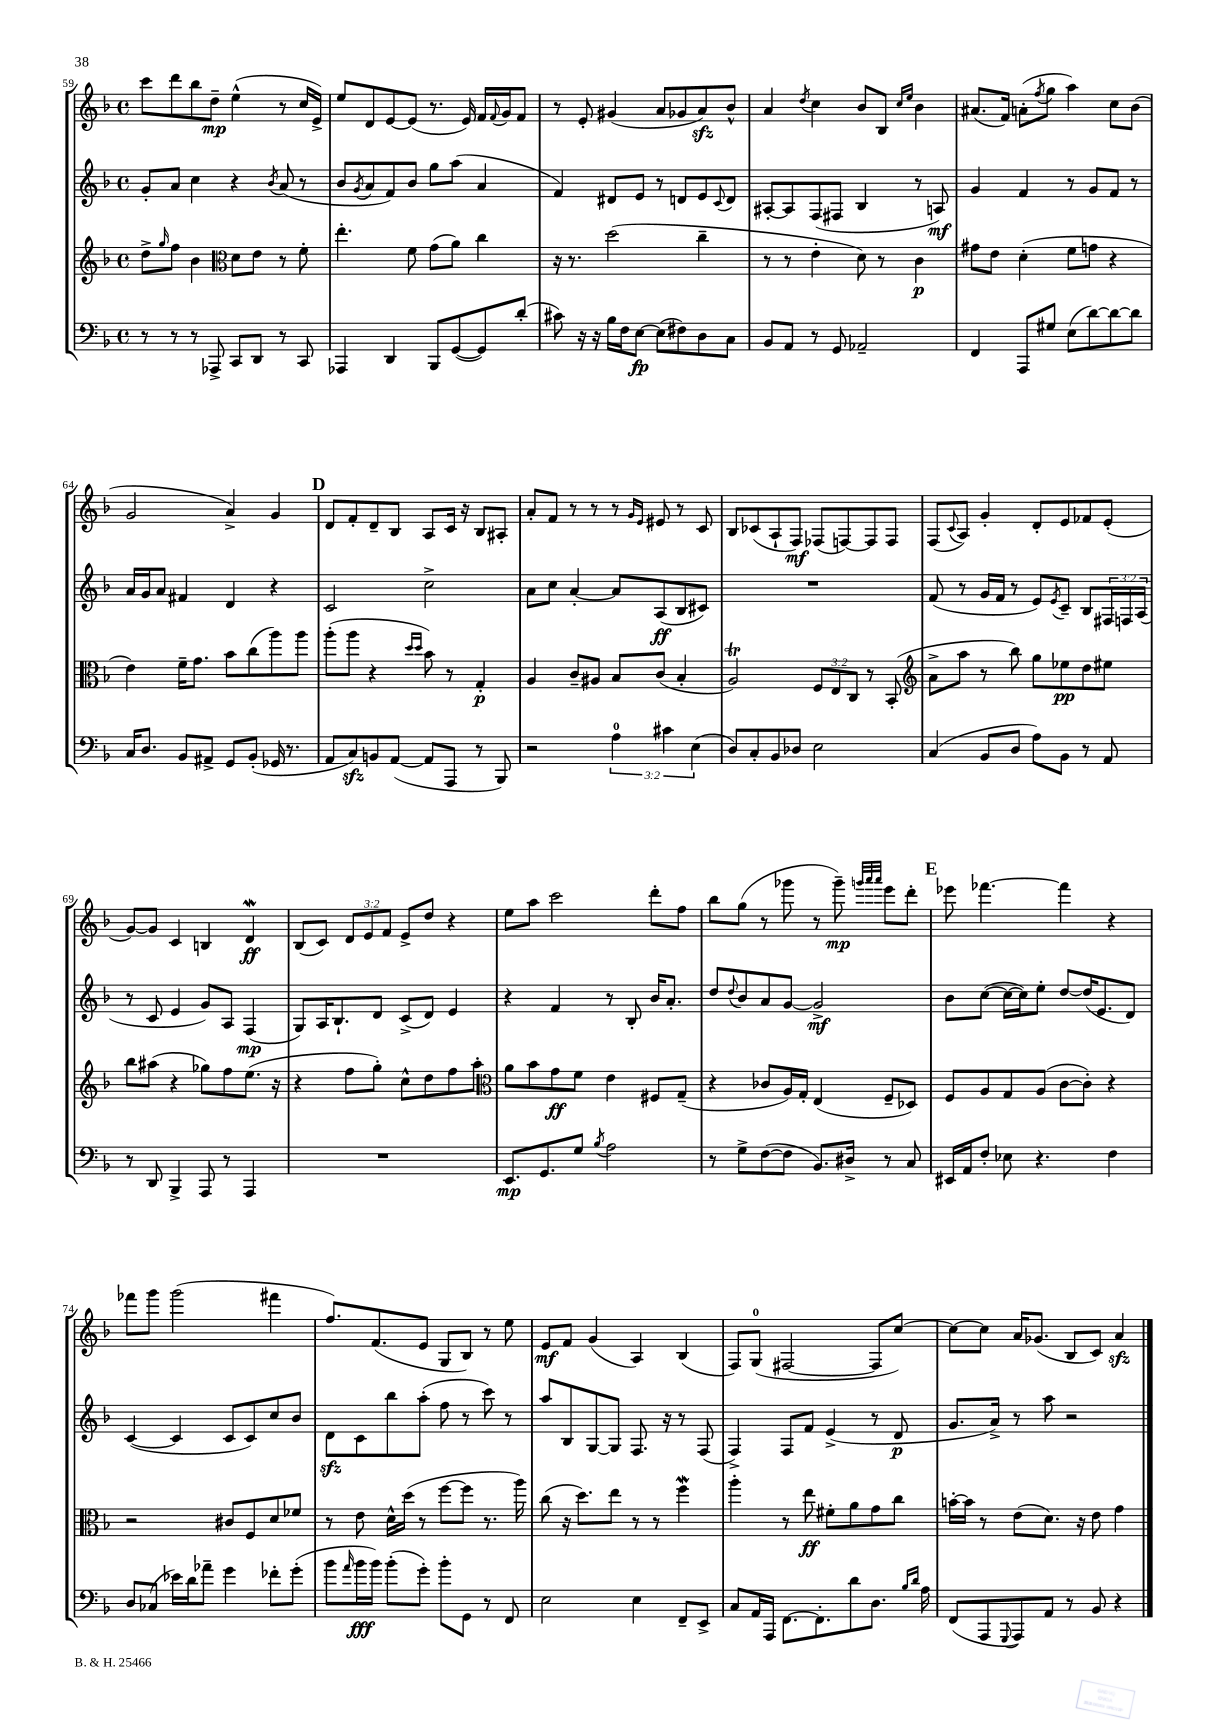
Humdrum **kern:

**kern	**kern	**kern	**kern
*staff4	*staff3	*staff2	*staff1
*clefF4	*clefG2	*clefG2	*clefG2
*k[b-]	*k[b-]	*k[b-]	*k[b-]
*M4/4	*M4/4	*M4/4	*M4/4
*met(c)	*met(c)	*met(c)	*met(c)
8r	8dd^	8g'	8ccc
.	16qqgg	.	.
8r	8ff	8a	8ddd
8r	4b-	4cc	8bb-
8AAA-^	.	.	8dd~
*	*clefC3	*	*
8CC	8d	4r	(4ee^^
8DD	8e	.	.
.	.	8qb-	.
8r	8r	(8a	8r
8CC	8f'	8r	16cc
.	.	.	16e^)
=	=	=	=
4AAA-	4.ee'	8b-	8ee
.	.	8qg	.
.	.	8a	8d
4DD	.	8f)	[8e
.	8f	8b-	(8e]
8BBB-	(8g	8gg	8.r
([8GG	8a)	(8aa	.
.	.	.	16e)
8GG])	4cc	4a	16f
.	.	.	8qqf
.	.	.	16g
(8d'	.	.	8f
=	=	=	=
8c#)	16r	4f)	8r
.	8.r	.	.
16r	.	.	8e'
16r	.	.	.
16B-	(2dd	8d#	(4g#
16F	.	.	.
[8E	.	8e	.
(8E]	.	8r	8a
8F#)	.	8d	8g-
8D	4cc~	8e	8a)
.	.	8qqc	.
8C	.	8d	8b-^^
=	=	=	=
8BB-	8r	[8A#'	4a
8AA	8r	8A#]	.
.	.	.	8qdd
8r	4e'	(8F	4cc
8GG	.	8F#	.
2AA-~	8d)	4B-	8b-
.	8r	.	8B-
.	.	.	16qqcc
.	.	.	16qqee
.	4c	8r	4b-
.	.	8A)	.
=	=	=	=
4FF	8g#	4g	(8.a#
.	8e	.	.
.	.	.	16f)
8AAA	(4d'	4f	(8a'
.	.	.	8qff
8G#	.	.	8gg
(8E	8f	8r	4aa)
[8d)	8g	8g	.
8d_	4r	8f	8cc
8d]	.	8r	(8b-
=	=	=	=
16C	4e)	16a	2g
8.D	.	16g	.
.	.	8a	.
8BB-	16f~	4f#	.
.	8.g	.	.
8AA#^	.	.	.
8GG	8b-	4d	4a^)
(8BB-'	(8cc	.	.
16GG-	8aa)	4r	4g
8.r	.	.	.
.	8aa	.	.
=	=	=	=
8AA	(8aa'	2c	8d
8C)	8aa	.	8f'
8BB	4r	.	8d~
([8AA	.	.	8B-
.	16qqdd	.	.
.	16qqdd	.	.
8AA]	8b-)	2cc^	8A
8AAA	8r	.	16c
.	.	.	16r
8r	4G'	.	8B-
8BBB-)	.	.	8A#'
=	=	=	=
2r	4A	8a	8a'
.	.	8cc	8f
.	8c~	[4a'	8r
.	8A#	.	8r
6A	8B-	8a]	8r
.	.	.	16qqg
.	.	.	16qqe
.	(8c	(8A	8e#
6c#	.	.	.
.	4B-'	8B-	8r
(6E	.	.	.
.	.	8c#)	8c
=	=	=	=
8D)	2A)	1r	8B-
8C'	.	.	(8c-
8BB-	.	.	8A`
8D-	.	.	8F)
2E	12F	.	(8F-
.	12E	.	.
.	.	.	[8F)
.	12C	.	.
.	8r	.	8F]
.	(8BB-'	.	8F
=	=	=	=
*	*clefG2	*	*
(4C	8a^	(8f	(8F
.	.	.	8qqc
.	8aa	8r	8A)
8BB-	8r	16g	4g'
.	.	16f	.
8D	8bb-)	8r	.
8A)	8gg	8e)	8d'
.	.	8qe	.
8BB-	8ee-	8c~	8e
8r	8dd	8B-	8f-
8AA	8ee#	24F#	(8e'
.	.	24F	.
.	.	(24A	.
=	=	=	=
8r	8bb-	8r	[8g)
8DD	(8aa#	8c	8g]
4BBB-^	4r	4e	4c
8AAA	8gg-)	8g)	4B
8r	8ff	8A	.
4AAA	(8.ee	(4F	4d
.	16r	.	.
=	=	=	=
1r	4r	8G)	(8B-
.	.	16A	8c)
.	.	8.B-`	.
.	8ff	.	12d
.	.	.	12e
.	8gg')	8d	.
.	.	.	12f
.	8cc^^	(8c^	8e^
.	8dd	8d)	8dd
.	8ff	4e	4r
.	8aa'	.	.
=	=	=	=
*	*clefC3	*	*
8.EE	8a	4r	8ee
.	8b-	.	8aa
8.GG	.	.	.
.	8g	4f	2ccc
8G	8f	.	.
8qB-	.	.	.
2A	4e	8r	.
.	.	8B-'	.
.	8F#	16b-	8ddd'
.	.	8.a'	.
.	(8G~	.	8ff
=	=	=	=
8r	4r	8dd	8bb-
.	.	8qqdd	.
8G^	.	8b-	(8gg
([8F	8c-	8a	8r
8F]	16A)	[8g	8ggg-
.	16G'	.	.
8.BB-)	(4E	2g^]	8r
.	.	.	8ggg-~)
16D#^	.	.	.
.	.	.	32qqggg
.	.	.	32qqaaa
.	.	.	32qqaaa
8r	8F~	.	8eee
8C	8D-)	.	8ddd'
=	=	=	=
16EE#	8F	8b-	8eee-
16AA	.	.	.
8F'	8A	([8cc	[4.fff-
8E-	8G	16cc_	.
.	.	16cc])	.
4.r	(8A	8ee'	.
.	[8c	[8dd	4fff-]
.	8c'])	(16dd]	.
.	.	8.e	.
4F	4r	.	4r
.	.	8d)	.
=	=	=	=
8D	2r	([4c	8fff-
(8C-	.	.	8ggg
16e-)	.	4c]	(2ggg
16d	.	.	.
8a-~	.	.	.
4g	8c#	8c	.
.	8F	8c)	.
8f-'	8d	8cc	4fff#
(8g'	8f-	8b-	.
=	=	=	=
8b-	8r	8d	8.ff)
16qqa	.	.	.
16b-	8e	8c	.
16b-)	.	.	(8.f
(8b-'	16d^^	8bb-	.
.	(16dd	.	.
8g')	8r	(8aa'	8e
8b-'	[8ff	8ff	8G
8GG	8ff]	8r	8B-)
8r	8.r	8ccc)	8r
8FF	.	8r	8ee
.	16aa)	.	.
=	=	=	=
2E	(8cc	8aa	8e
.	16r	8B-	8f
.	8.dd)	.	.
.	.	[8G	(4g
.	8ee	8G]	.
4E	8r	8.F	4A)
.	8r	.	.
.	.	16r	.
8FF~	4ff	8r	(4B-
8EE^	.	(8F	.
=	=	=	=
8C	4aa'	4F^)	8F)
16AA	.	.	(8G
16AAA	.	.	.
[8.FF	8r	8F	[2F#
.	8ee	8f	.
8.FF']	.	.	.
.	8f#'	(4e^	.
8d	8a	.	.
8.D	8g	8r	8F#]
.	8cc	8d	[8cc)
16qqB-	.	.	.
16qqd	.	.	.
16A	.	.	.
=	=	=	=
(8FF	[16b'	8.g	8cc_
.	16b]	.	.
8AAA	8r	.	8cc]
.	.	16a^)	.
8qqGGG	.	.	.
8AAA)	(8e	8r	16a
.	.	.	(8.g-
8AA	8.d)	8aa	.
8r	.	2r	8B-
.	16r	.	.
8BB-	8e	.	8c)
4r	4g	.	4a
==	==	==	==
*-	*-	*-	*-
